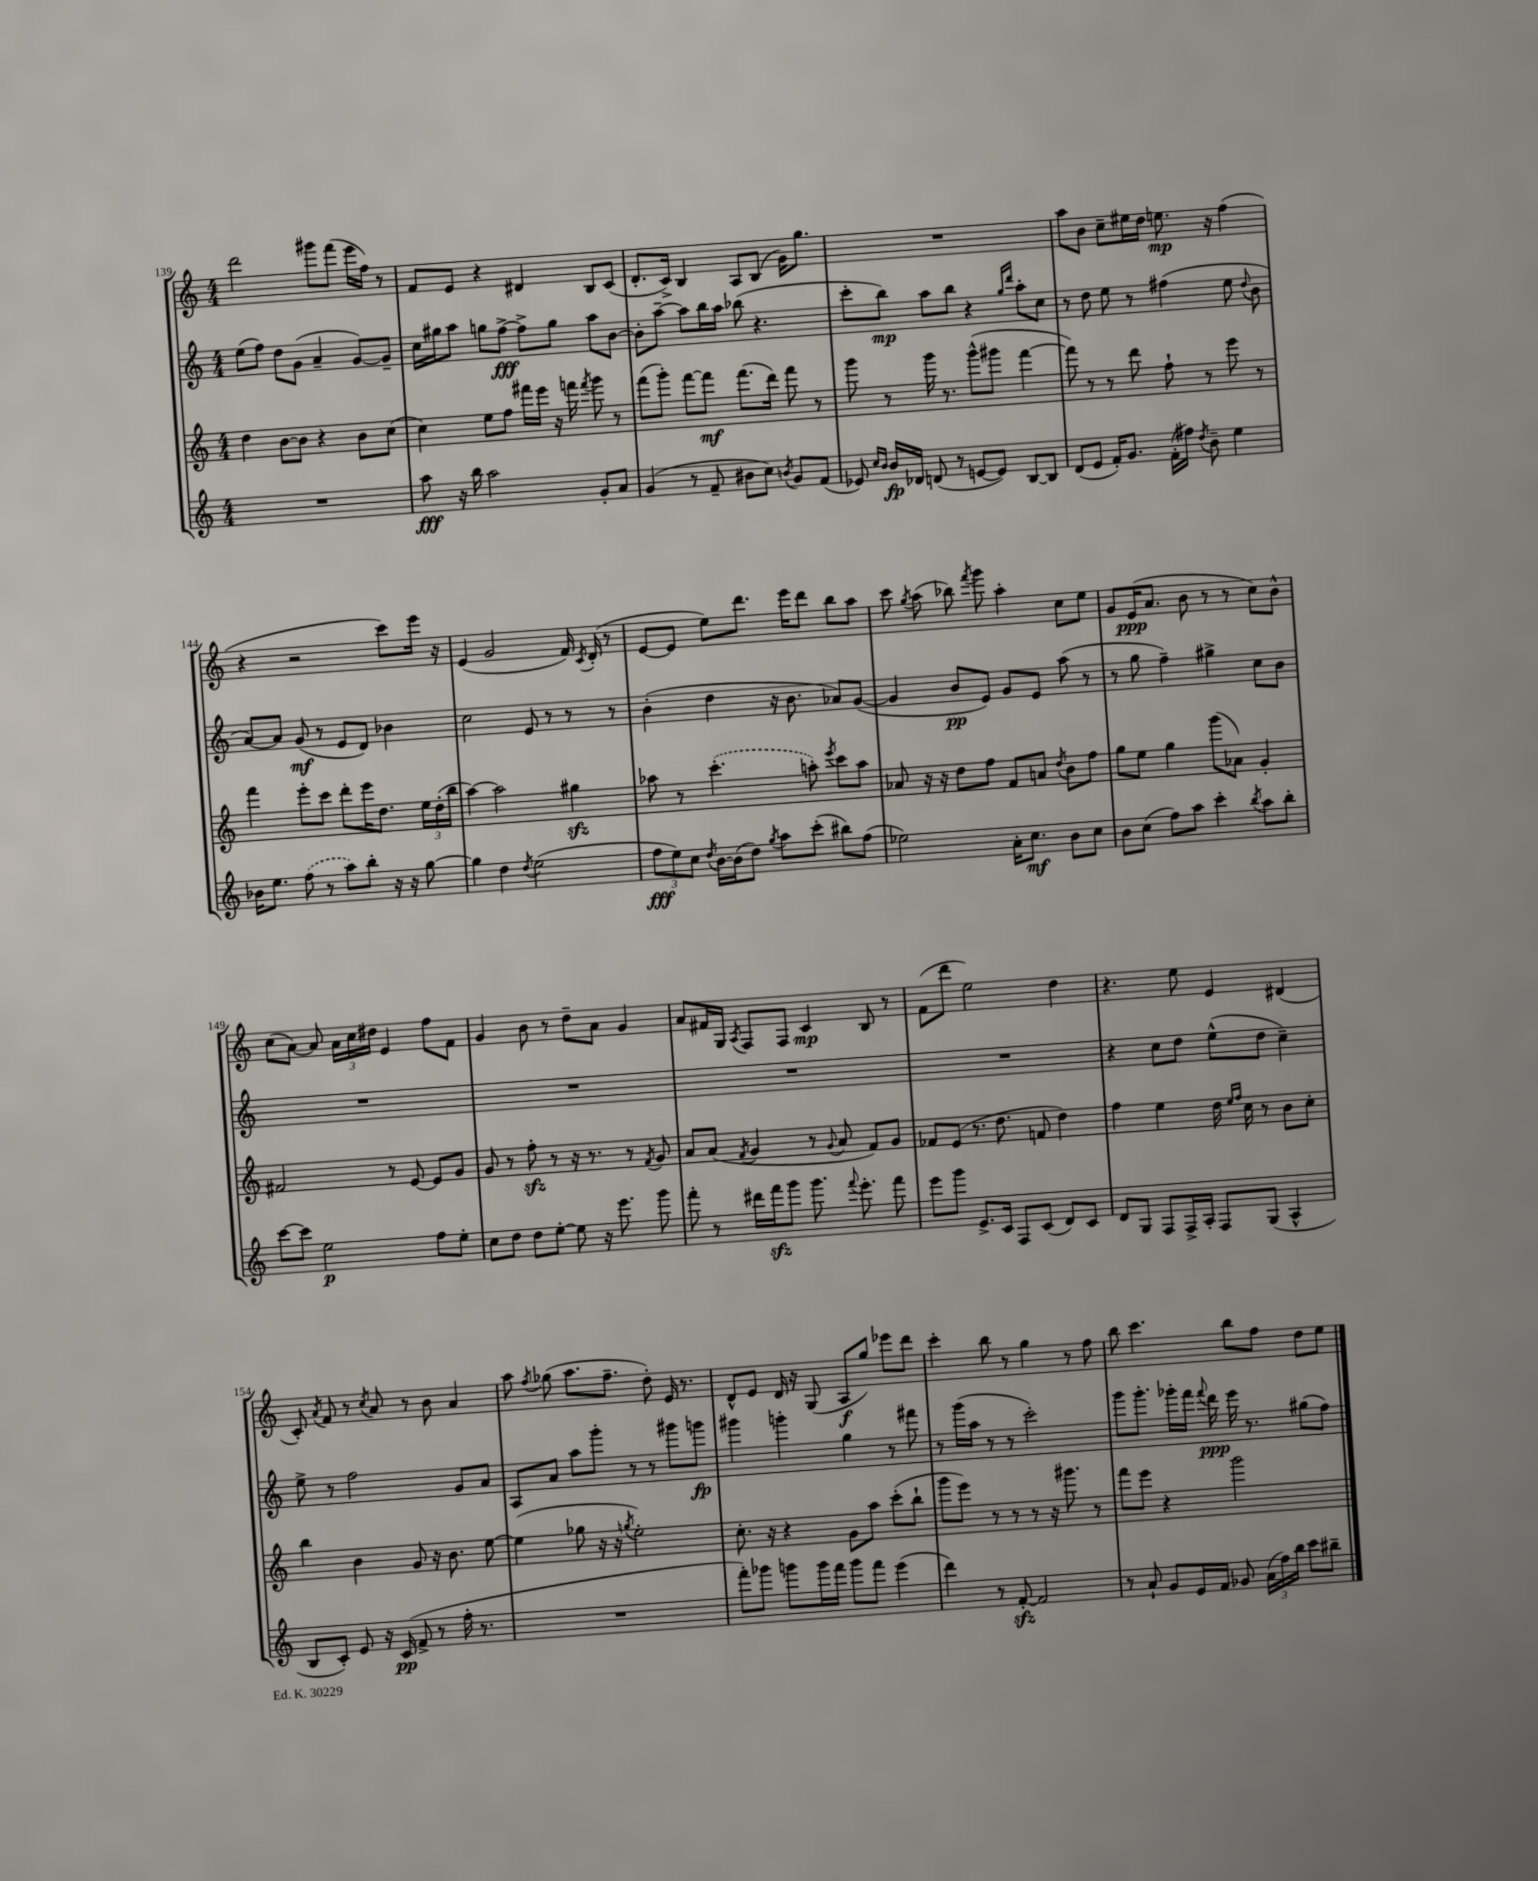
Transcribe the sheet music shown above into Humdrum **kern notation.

**kern	**kern	**kern	**kern
*staff4	*staff3	*staff2	*staff1
*clefG2	*clefG2	*clefG2	*clefG2
*k[]	*k[]	*k[]	*k[]
*M4/4	*M4/4	*M4/4	*M4/4
1r	4dd	(8ee	2ddd
.	.	8ff)	.
.	[8b	8dd	.
.	8b]	(8g	.
.	4r	4a~	8ggg#
.	.	.	(8fff
.	8b	[8g)	16eee
.	.	.	16ff)
.	(8cc	8g~]	8r
=	=	=	=
8aa	4cc)	16cc	8f
.	.	16gg#	.
16r	.	8aa	8e
16bb	.	.	.
2aa	8ee	8gg	4r
.	8ff	[8ff^	.
.	16fff#	8ff^]	4d#
.	16eee	.	.
.	16r	8gg	.
.	16fff	.	.
.	8qfff	.	.
8g'	8ggg	8aa	8B
8a	8r	[8b	(8c
=	=	=	=
(4g	(8fff	8b']	8.d'
.	8ggg')	[8aa~	.
.	.	.	16c^)
8r	[8fff	8aa]	4B
8f~	8fff]	16bb	.
.	.	16aa	.
8b#	(8.fff	(8bb-	8A
8cc)	.	4.r	(8B
.	16ddd)	.	.
8qb	.	.	.
8g	8fff	.	16g)
.	.	.	8.gg
(8f	8r	.	.
=	=	=	=
8e-)	8ggg	8ccc'	1r
16qqcc	.	.	.
16qqb	.	.	.
16b	8r	8bb)	.
16d-	.	.	.
(8d	16ggg	8aa	.
.	8.r	.	.
8r	.	8bb	.
[8e	(8ggg^^	4r	.
8e])	8ggg#	.	.
.	.	16qqgg	.
.	.	16qqddd	.
[8B	[4fff	8aa'	.
8B]	.	8cc	.
=	=	=	=
(8d	8fff])	8r	8aa
8e	8r	8dd	8b
16f')	8r	8ee	8cc~
8.g	.	.	.
.	8ddd	8r	16ee#
.	.	.	16dd
(16f'	8ff`	(4ff#	8.ee
16ff#)	.	.	.
8qdd	.	.	.
8b~	8r	.	.
.	.	.	16r
4ee	8eee	8ee	(4ff
.	.	8qqdd	.
.	8r	8b	.
=	=	=	=
16b-	4fff	[8a)	4r
8.ee	.	.	.
.	.	8a]	.
(8ff	8eee'	(8g	2r
8r	8ccc	8r	.
8aa)	8ddd'	8e	.
8bb'	16eee	8d)	.
.	8.dd	.	.
16r	.	4b-	8ccc)
16r	.	.	.
[8gg	24ee	.	16eee
.	(24dd'	.	.
.	.	.	16r
.	24bb	.	.
=	=	=	=
4gg]	[4aa)	2cc	(4e
4dd	2aa]	.	2g
8qdd	.	.	.
(2ee	.	8e	.
.	.	8r	.
.	4gg#	8r	16f)
.	.	.	8qc
.	.	.	(16d'
.	.	8r	8r
=	=	=	=
12ff	8aa-	(4b'	[8e
12ee)	.	.	.
.	8r	.	8e]
12cc	.	.	.
8qdd	.	.	.
[16b	(4.ccc'	4dd	8ee)
(16b]	.	.	.
8dd)	.	.	8.ddd
8qgg	.	.	.
8aa	.	16r	.
.	.	8.b	16eee
(8ccc'	8aa')	.	8ddd
.	8qeee	.	.
8bb#)	8ccc	8a-)	8bb
(8ff	8aa	([8g	8aa
=	=	=	=
2ee-)	8a-	4g]	8ccc
.	.	.	8qgg
.	16r	.	(8aa
.	16r	.	.
.	8dd	8b	8bb-)
.	.	.	8qfff
.	8ff	8e)	8ggg
16a'	8f	8g	4aa'
8.cc	.	.	.
.	8a	8e	.
.	8qdd	.	.
8b	8b	(8aa	8cc
8cc	8ff	8r	8ee
=	=	=	=
8b	8gg	8r	8g
(8cc	8ee	8gg	(16e
.	.	.	8.a
8ff)	4gg	4ff~)	.
8aa	.	.	8b
4ccc'	(8ggg	4gg#^	8r
.	8a-)	.	8r
8qbb	.	.	.
8aa	4g'	8cc	8cc)
8bb'	.	8b	8b^^
=	=	=	=
[8ccc	2f#	1r	(8cc
8ccc]	.	.	[8a)
2ee	.	.	8a]
.	.	.	24a
.	.	.	24cc
.	.	.	24dd#
.	8r	.	4e
.	[8e	.	.
8ff	8e]	.	8ff
8ee'	8g	.	8f
=	=	=	=
8cc	8g	1r	4g
8dd	8r	.	.
8dd	8ff'	.	8b
[8ee'	8r	.	8r
8ee]	16r	.	8dd~
.	8.r	.	.
16r	.	.	8a
8.eee	.	.	.
.	8r	.	4g
.	8qf	.	.
8ggg	8g	.	.
=	=	=	=
8fff'	8a	1r	8a
8r	(8a	.	16f#
.	.	.	16G
.	8qf	.	8qA
16ddd#	4g	.	8F
16fff	.	.	.
8ggg	.	.	8F
8.ggg	8r	.	4c
.	8qqg	.	.
.	8a	.	.
8qqfff	.	.	.
8.eee'	.	.	.
.	8f)	.	8B
8fff	8g	.	8r
=	=	=	=
8eee	8f-	1r	(8f
8ggg	(8e	.	8ddd
8.e^	8.r	.	2ee)
16c	8.dd	.	.
8F	.	.	.
(8c	8f	.	.
8d)	4dd)	.	4dd
8c	.	.	.
=	=	=	=
8d	4ff	4r	4.r
8G	.	.	.
8F	4ee	8cc	.
16F^	.	8dd	8ee
16A'	.	.	.
8F	16dd	(8ee^^	4e
.	16qqee	.	.
.	16qqff	.	.
.	16cc	.	.
(8G	8r	8dd	.
4A^^	8b	4cc~)	(4d#
.	8cc'	.	.
=	=	=	=
8B	4bb	8ee^	8c')
.	.	.	8qa
8c')	.	8r	8f
8e	4b	2ff	8r
.	.	.	8qcc
16r	.	.	8a
(16c	.	.	.
8f^	8g	.	8r
8r	16r	.	8b
.	8.b	.	.
16ff'	.	8g	4a
8.r	.	.	.
.	[8ee	8a	.
=	=	=	=
1r	(4ee]	8A	8aa
.	.	.	8qff
.	.	8a	(8gg-
.	8gg-	8aa	8.aa
.	16r	8ggg'	.
.	16r	.	8.ff~
.	8qgg	.	.
.	2ee')	8r	.
.	.	8r	8dd')
.	.	8ggg#	16e
.	.	.	8.r
.	.	8ggg	.
=	=	=	=
8fff')	8.cc'	4ggg#	8d^^
8ggg-	.	.	8e
.	16r	.	.
8ggg	4r	4ggg'	16d
.	.	.	16r
16ggg	.	.	(8G
16fff	.	.	.
8ggg	8g	4gg	8A
8fff	8aa	.	8gg)
(4eee	(8ccc'	8r	8eee-
.	8bb`	8fff#	8ddd
=	=	=	=
4ddd)	8ggg	8r	4ccc'
.	8eee)	(16ggg	.
.	.	16aa	.
8r	8r	8r	8bb
[8f'	8r	8r	8r
2f]	8r	2ccc')	4gg
.	16r	.	.
.	8.ggg#	.	.
.	.	.	8r
.	8r	.	8ff
=	=	=	=
8r	8fff	8ggg	8bb
8a`	8eee	8.ggg'	4.ccc
8g	4r	.	.
.	.	16ggg-'	.
16e	.	16fff	.
.	.	8qqfff	.
16f	.	16ddd	.
8g-	2ggg	16eee	8bb
.	.	8.r	.
(24a	.	.	8ff
24ff)	.	.	.
24bb	.	.	.
8ccc	.	(8gg#	8dd
8bb#~	.	8ff)	8ee
==	==	==	==
*-	*-	*-	*-
